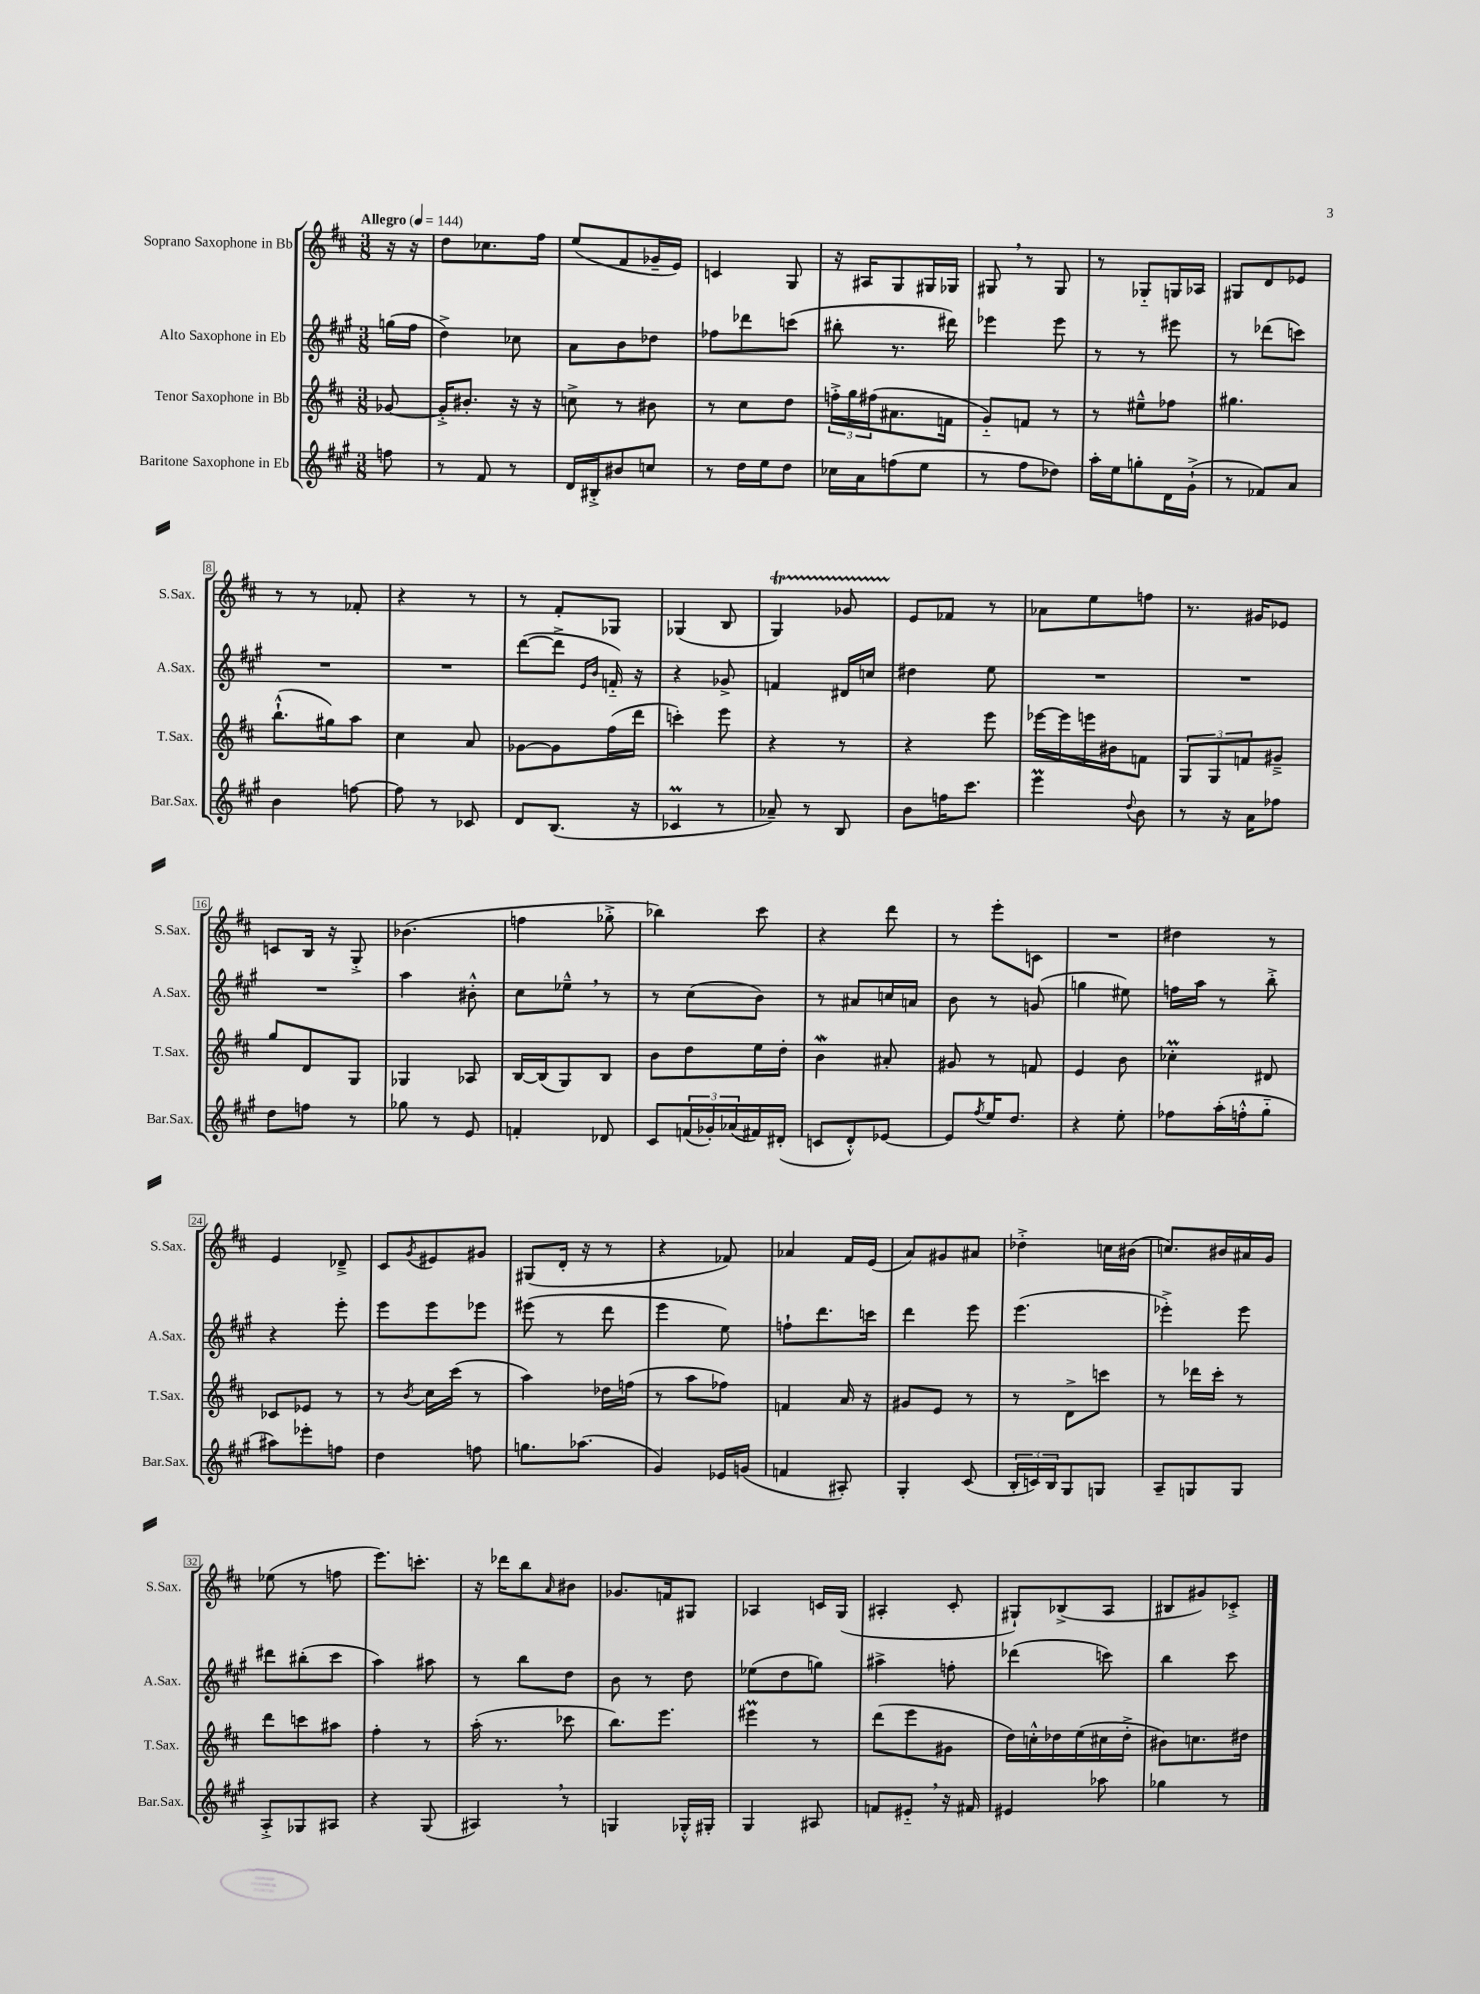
<<
\new StaffGroup <<
\new Staff = "s0" \with { instrumentName = "Soprano Saxophone in Bb" shortInstrumentName = "S.Sax." } {
    \clef treble \key d \major \numericTimeSignature \time 3/8 \partial 8 \tempo "Allegro" 4 = 144
    r16 r16 |
    d''8 ces''8. fis''16 |
    e''8( fis'8 ges'16-- e'16) |
    c'4 g8 |
    r16 ais16 g8 gis16 ges16 |
    gis8 \breathe r8 gis8 |
    r8 ges8-_ g16 aes16 |
    gis8 d'8 ees'8 |
    r8 r8 fes'8-. |
    r4 r8 |
    r8 fis'8-. ges8 |
    ges4( b8 |
    g4\startTrillSpan) ges'8 |
    e'8\stopTrillSpan fes'8 r8 |
    aes'8 e''8 f''8 |
    r8. gis'16 ees'8 |
    c'8 b16 r16 g8-.-> |
    bes'4.( |
    f''4 ges''8-.-> |
    bes''4) cis'''8 |
    r4 d'''8 |
    r8 e'''8-. c'8 |
    R4. |
    dis''4 r8 |
    e'4 des'8---> |
    cis'8 \acciaccatura { g'8 } eis'8 gis'8 |
    gis8( d'16-. r16 r8 |
    r4 fes'8) |
    aes'4 fis'16 e'16( |
    a'8) gis'8 ais'8 |
    des''4-.-> c''16 bis'16( |
    c''8.) bis'16 ais'16 g'16 |
    ees''8( r8 f''8 |
    e'''8.) c'''8.-. |
    r16 des'''16 b''8 \grace { a'16 } bis'8 |
    ges'8. f'16 gis8 |
    aes4 c'16 g16( |
    ais4-. cis'8-. |
    gis8-!) bes8->( a8 |
    bis8 gis'8) ces'8-.-> \bar "|." |
}
\new Staff = "s1" \with { instrumentName = "Alto Saxophone in Eb" shortInstrumentName = "A.Sax." } {
    \clef treble \key a \major \numericTimeSignature \time 3/8 \partial 8
    g''16( fis''16 |
    d''4->) ces''8 |
    a'8 b'8 des''8 |
    fes''8 des'''8 c'''8( |
    bis''8-. r8. dis'''16) |
    ees'''4 ees'''8 |
    r8 r8 eis'''8 |
    r8 des'''8( c'''8) |
    R4. |
    R4. |
    d'''8~( d'''8-> \grace { e'16 b'16 } f'16-_) r16 |
    r4 ges'8-> |
    f'4 dis'16 c''16 |
    dis''4 e''8 |
    R4. |
    R4. |
    R4. |
    a''4 bis'8-.-^ |
    cis''8 ees''8---^ \breathe r8 |
    r8 cis''8( b'8) |
    r8 ais'8 c''16 a'16 |
    b'8 r8 g'8( |
    g''4 eis''8) |
    f''16 a''16 r8 b''8-.-> |
    r4 e'''8-. |
    e'''8 e'''8 ees'''8 |
    eis'''8( r8 d'''8 |
    e'''4 e''8) |
    f''8-! d'''8. c'''16 |
    d'''4 e'''8 |
    e'''4.( |
    ees'''4-.->) ees'''8 |
    dis'''8 bis''8-.( cis'''8 |
    a''4) ais''8 |
    r8 b''8 d''8 |
    b'8 r8 d''8 |
    ees''8( d''8 g''8) |
    ais''4-> f''8-. |
    des'''4( c'''8) |
    b''4 cis'''8 \bar "|." |
}
\new Staff = "s2" \with { instrumentName = "Tenor Saxophone in Bb" shortInstrumentName = "T.Sax." } {
    \clef treble \key d \major \numericTimeSignature \time 3/8 \partial 8
    ges'8~ |
    ges'16-.-> bis'8.-. r16 r16 |
    c''8-> r8 bis'8 |
    r8 cis''8 d''8 |
    \tuplet 3/2 { f''16-.-> g''16 fis''16( } ais'8. f'16 |
    g'8-_) f'8 r8 |
    r8 eis''8---^ fes''8 |
    gis''4. |
    b''8.-!-^( gis''16) a''8 |
    cis''4 a'8 |
    ges'8~ ges'8 fis''16( d'''16 |
    c'''4-.) e'''8 |
    r4 r8 |
    r4 e'''8 |
    ees'''16~ ees'''16 e'''16 bis'16 f'8 |
    \tuplet 3/2 { g8 g8 f'8 } gis'8---> |
    g''8 d'8 g8 |
    ges4 aes8 |
    b16~ b16( g8) b8 |
    b'8 d''8 e''16 d''16-. |
    b'4\mordent ais'8-. |
    gis'8 r8 f'8 |
    e'4 b'8 |
    ces''4-.\prall dis'8 |
    ces'8 ees'8 r8 |
    r8 \acciaccatura { b'8 } cis''16 cis'''16( r8 |
    a''4) des''16 f''16( |
    r8 a''8 fes''8) |
    f'4 a'16 r16 |
    gis'8 e'8 r8 |
    r8 d'8-> c'''8 |
    r8 des'''16 cis'''16-. r8 |
    d'''8 c'''8 ais''8 |
    fis''4-. r8 |
    a''16-.( r8. ces'''8 |
    b''8.) e'''8. |
    eis'''4\prall r8 |
    d'''8( e'''8 gis'8 |
    d''16) c''16-.-^ des''16 e''16( cis''16 des''16-.-> |
    bis'8) c''8. dis''16 \bar "|." |
}
\new Staff = "s3" \with { instrumentName = "Baritone Saxophone in Eb" shortInstrumentName = "Bar.Sax." } {
    \clef treble \key a \major \numericTimeSignature \time 3/8 \partial 8
    f''8 |
    r8 fis'8 r8 |
    d'16 bis16-.-> bis'8 c''8 |
    r8 d''16 e''16 d''8 |
    ces''16 a'16 f''8( e''8 |
    r8 fis''8 des''8) |
    a''16-. e''16 g''8-. d'16 gis'16-!->( |
    r8 fes'8) a'8 |
    b'4 f''8~ |
    f''8 r8 ces'8 |
    d'8 b8.( r16 |
    ces'4\prall r8 |
    aes'8--) r8 b8 |
    b'8 f''16 cis'''8. |
    e'''4\prall \appoggiatura { d''8 } b'8 |
    r8 r16 a'16 fes''8 |
    d''8 f''8 r8 |
    ges''8 r8 e'8 |
    f'4-. des'8 |
    cis'8 \tuplet 3/2 { f'16( ges'16-.) aes'16( } fis'16) dis'16-.( |
    c'8 d'8-.-^) ees'8~ |
    ees'8 \acciaccatura { fis''8 } e''16 d''8. |
    r4 e''8-. |
    fes''8 a''16-.( f''16-.-^ gis''8-_ |
    ais''8) ees'''8-. f''8 |
    d''4 f''8 |
    g''8. aes''8.( |
    gis'4) ees'16 g'16( |
    f'4 ais8-.) |
    gis4-. cis'8( |
    \tuplet 3/2 { b16-. c'16) b16 } gis8 g8 |
    a8-- g8 g8 |
    a8-.-> ges8 ais8 |
    r4 gis8( |
    ais4) \breathe r8 |
    g4 ges16-.-^ gis16-. |
    gis4 ais8 |
    f'8 eis'8-_ \breathe r16 fis'16 |
    eis'4 aes''8 |
    ges''4 r8 \bar "|." |
}
>>
>>
\layout { \context { \Score \override BarNumber.stencil = #(make-stencil-boxer 0.1 0.3 ly:text-interface::print) } }
